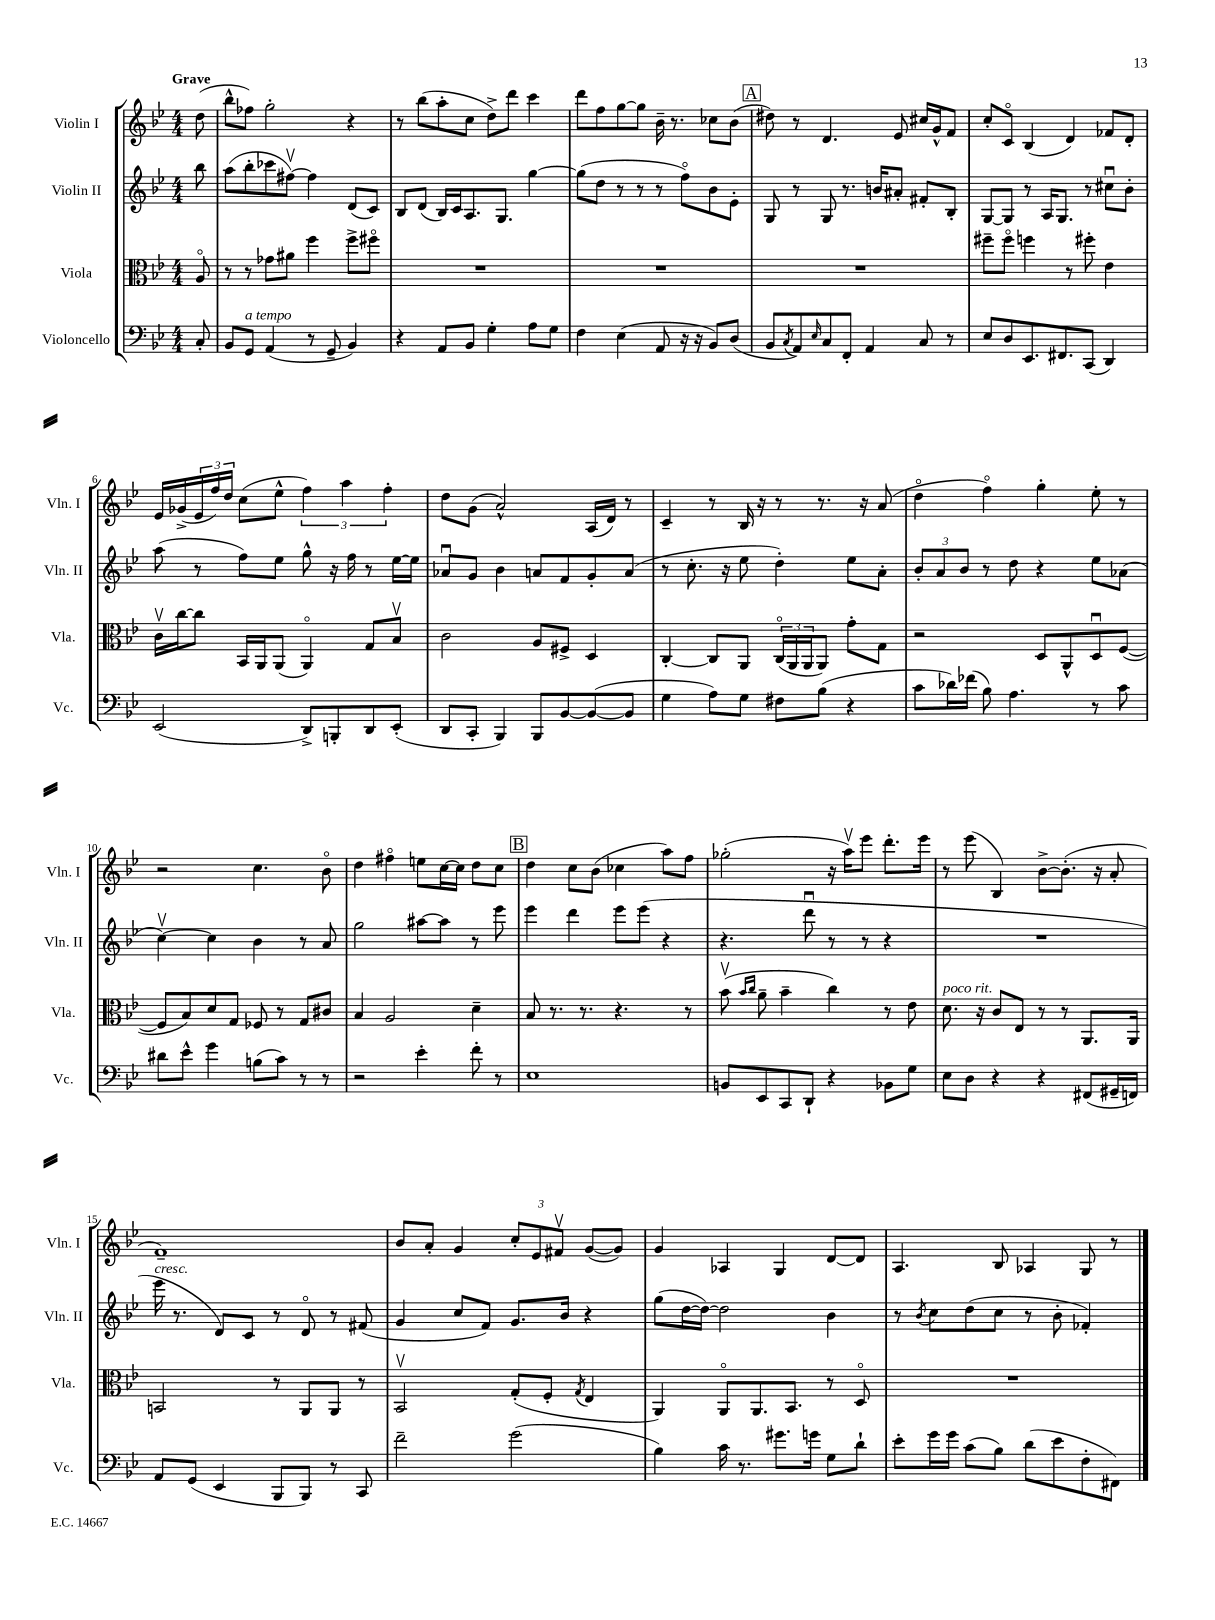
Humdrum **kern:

**kern	**kern	**kern	**kern
*staff4	*staff3	*staff2	*staff1
*clefF4	*clefC3	*clefG2	*clefG2
*k[b-e-]	*k[b-e-]	*k[b-e-]	*k[b-e-]
*M4/4	*M4/4	*M4/4	*M4/4
8C'/	8Ao/	8bb-\	(8dd\
=	=	=	=
8BB-/L	8r	(8aa\L	8bb-^^\L
8GG/J	8r	8bb-'\	8ff-\J)
(4AA/	8g-\L	8ccc-\	2gg'\
.	8a#\J	[8ff#v\J)	.
8r	4ff\	4ff#\]	.
8GG~/	.	.	.
4BB-/)	8ff^\L	(8d/L	4r
.	8ff#o\J	8c/J)	.
=	=	=	=
4r	1r	8B-/L	8r
.	.	(8d/J	(8bb-\L
8AA/L	.	16B-/LL)	8aa'\
.	.	16c/J	.
8BB-/J	.	8.A/	8cc\J
4G'\	.	.	8dd^\L)
.	.	8.G/J	.
.	.	.	8ddd\J
8A\L	.	[4gg\	4ccc\
8G\J	.	.	.
=	=	=	=
4F\	1r	(8gg\]L	8ddd\L
.	.	8dd\J	8ff\
(4E-\	.	8r	[8gg\
.	.	8r	8gg\]J
8AA/	.	8r	16b-~\
.	.	.	8.r
16r	.	8ffo\L)	.
16r	.	.	.
8BB-/L)	.	8b-\	8cc-\L
(8D/J	.	8e-'\J	(8b-\J
=	=	=	=
8BB-/L	1r	8G/	8dd#\)
8qC/	.	.	.
8AA/)	.	8r	8r
16qqE-/	.	.	.
8C/	.	8G/	4.d/
8FF'/J	.	8.r	.
4AA/	.	.	.
.	.	16b/LK	.
.	.	8a#'/J	8e-/
8C/	.	8f#'/L	16cc#/LL
.	.	.	16g^^/J
8r	.	8B-'/J	8f/J
=	=	=	=
8E-/L	8ff#~\L	[8G/L	8cc'/L
8D/	8ff#o\J	8G/]J	8co/J
8.EE-/	4ff\	8r	(4B-/
.	.	16A/LK	.
8.FF#/	.	8.G/J	.
.	8r	.	4d/)
(8CC/J	8ff#'\	8r	.
4DD/)	4e-\	8cc#u\L	8f-/L
.	.	8b-'\J	8d'/J
=	=	=	=
(2EE-/	16cv\LL	(8aa\	16e-/LL
.	[16cc\J	.	(16g-^/
.	8cc\]J	8r	24e-/
.	.	.	24ff/)
.	.	.	24dd/JJ
.	16BB-/LL	8ff\L)	(8cc\L
.	16AA/J	.	.
.	(8AA/J	8ee-\J	8ee-^^\J
8DD^/L)	4AAo/)	8gg^^\	6ff\)
8BBB'/	.	16r	.
.	.	.	6aa\
.	.	16ff\	.
8DD/	8G/L	8r	.
.	.	.	6ff'\
(8EE-'/J	8B-v/J	[16ee-\LL	.
.	.	16ee-\]JJ	.
=	=	=	=
8DD/L	2c\	8a-u/L	8dd\L
8CC'/J	.	8g/J	(8g\J
4BBB-/)	.	4b-\	2a^^/)
8BBB-/L	8A/L	8a/L	.
[8BB-/	8F#^/J	8f/	.
(8BB-/_	4D/	8g'/	(16A/LL
.	.	.	16d/JJ)
8BB-/]J	.	(8a/J	8r
=	=	=	=
4G\	[4C'/	8r	4c~/
.	.	8.cc'\	.
8A\L)	8C/]L	.	8r
.	.	16r	.
8G\J	8AA/J	8ee-\	16B-/
.	.	.	16r
8F#\L	(24Co/LL	4dd'\)	8r
.	24AA/	.	.
.	24AA/J	.	.
(8B-\J	8AA/J)	.	8.r
4r	8g'\L	8ee-\L	.
.	.	.	16r
.	8G\J	8a'\J	(8a/
=	=	=	=
8c\L	2r	12b-'/L	4ddo\
.	.	12a/	.
16d-\L)	.	.	.
.	.	12b-/J	.
(16f-\JJ	.	.	.
8B-\)	.	8r	4ffo\)
4.A\	.	8dd\	.
.	8D/L	4r	4gg'\
.	8AA^^/	.	.
8r	8Du/	8ee-\L	8ee-'\
8c\	([8F/J	(8a-\J	8r
=	=	=	=
8d#\L	8F/]L	[4ccv\)	2r
8e-^^\J	8B-/)	.	.
4g\	8d/	4cc\]	.
.	8G/J	.	.
(8B\L	8F-/	4b-\	4.cc\
8c\J)	8r	.	.
8r	8G/L	8r	.
8r	8c#/J	8a/	8b-o\
=	=	=	=
2r	4B-/	2gg\	4dd\
.	2A/	.	4ff#o\
4e-'\	.	[8aa#\L	8ee\L
.	.	8aa#\]J	[16cc\L
.	.	.	16cc\]JJ
8f'\	4d~\	8r	8dd\L
8r	.	8eee-\	8cc\J
=	=	=	=
1E-	8B-/	4eee-\	4dd\
.	8.r	.	.
.	.	4ddd\	8cc\L
.	8.r	.	.
.	.	.	(8b-\J
.	4.r	8eee-\L	4cc-\
.	.	(8eee-\J	.
.	.	4r	8aa\L)
.	8r	.	8ff\J
=	=	=	=
8BB/L	(8b-v\	4.r	(2gg-'\
.	16qqb-/LL	.	.
.	16qqcc/JJ	.	.
8EE-/	8a~\	.	.
8CC/	4b-~\	.	.
8DD`/J	.	8dddu\	.
4r	4cc\)	8r	16r
.	.	.	16aav\LK)
.	.	8r	8eee-\J
8BB-\L	8r	4r	8.ddd'\L
8G\J	8e-\	.	.
.	.	.	16eee-\Jk
=	=	=	=
8E-\L	8.d\	1r	8r
8D\J	.	.	(8eee-\
.	16r	.	.
4r	8c/L	.	4B-/)
.	8E-/J	.	.
4r	8r	.	[8b-^\L
.	8r	.	(8.b-'\]J
(8FF#/L	8.AA/L	.	.
.	.	.	16r
16GG#~/L	.	.	8a'/
16FF/JJ)	16AA/Jk	.	.
=	=	=	=
8AA/L	2BB/	16eee-\	1f~)
.	.	8.r	.
(8GG/J	.	.	.
4EE-/	.	8d/L)	.
.	.	8c/J	.
8BBB-/L	8r	8r	.
8BBB-/J)	8AA/L	8do/	.
8r	8AA/J	8r	.
8CC/	8r	(8f#/	.
=	=	=	=
2f~\	2BB-v/	4g/	8b-/L
.	.	.	8a'/J
.	.	8cc/L	4g/
.	.	8f/J)	.
(2g\	(8G'/L	8.g/L	12cc'/L
.	.	.	12e-/
.	8F'/J	.	.
.	.	.	12f#v/J
.	.	16b-/Jk	.
.	8qG/	.	.
.	4E-/	4r	([8g/L
.	.	.	8g/]J)
=	=	=	=
4B-\)	4AA/)	(8gg\L	4g/
.	.	[16dd\L	.
.	.	16dd\_JJ)	.
16c\	8AAo/L	2dd\]	4A-/
8.r	.	.	.
.	8.AA/	.	.
8.g#\L	.	.	4G/
.	8.BB-/J	.	.
16g\Jk	.	.	.
8G\L	8r	4b-\	[8d/L
8d`\J	8Do/	.	8d/]J
=	=	=	=
8e-'\L	1r	8r	4.A/
.	.	8qb-/	.
16g\L	.	8cc\L	.
16g\JJ	.	.	.
(8c\L	.	(8dd\	.
8B-\J)	.	8cc\J	8B-/
(8d\L	.	8r	4A-/
8e-\	.	8b-'\	.
8F'\	.	4f-'/)	8G/
8FF#\J)	.	.	8r
==	==	==	==
*-	*-	*-	*-
